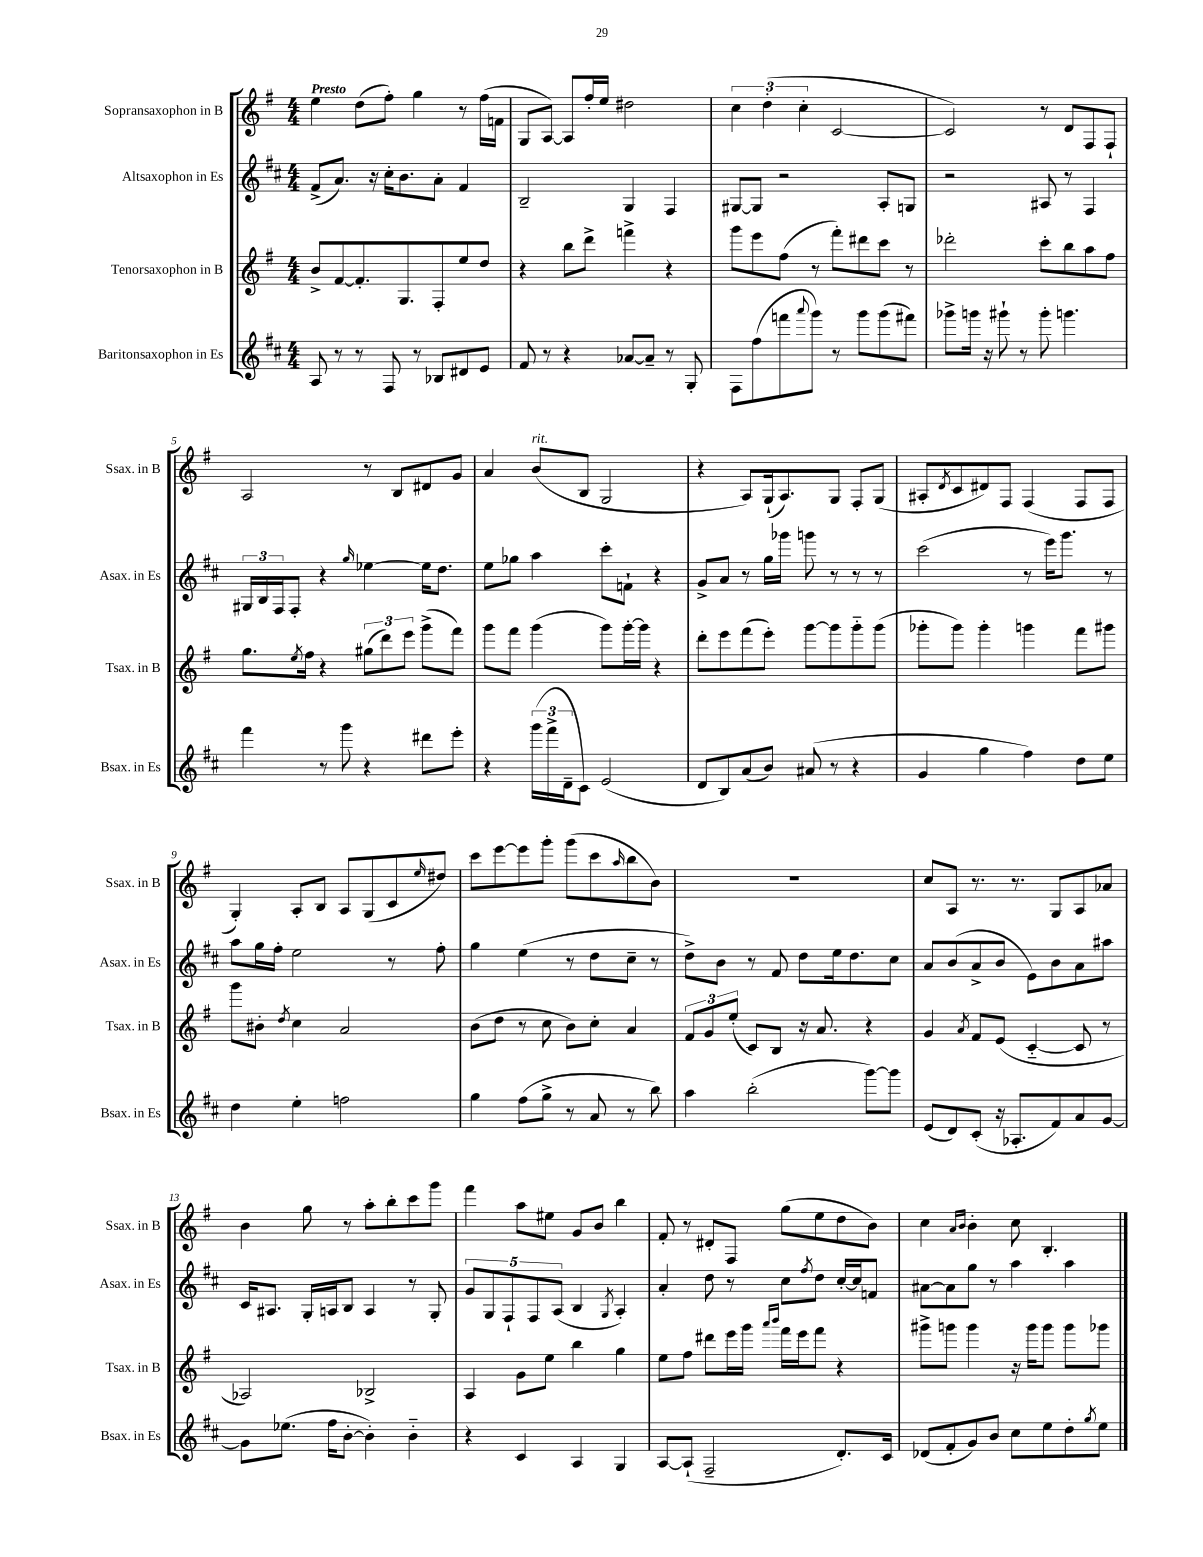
<<
\new StaffGroup <<
\new Staff = "s0" \with { instrumentName = "Sopransaxophon in B" shortInstrumentName = "Ssax. in B" } {
    \clef treble \key g \major \numericTimeSignature \time 4/4 \tempo "Presto"
    e''4 d''8( fis''8-.) g''4 r8 fis''16( f'16 |
    g8 a8~) a8 fis''16-. e''16 dis''2 |
    \tuplet 3/2 { c''4 d''4-.( c''4-. } c'2~ |
    c'2) r8 d'8 fis8 fis8-! |
    a2 r8 b8 dis'8 g'8 |
    a'4 b'8^\markup { \italic "rit." }( b8 g2 |
    r4 a8) g16-!( a8.) g8 fis8-. g8( |
    ais8-. \acciaccatura { d'8 } c'8 dis'8) fis8 fis4( fis8 fis8 |
    g4-.) a8-. b8 a8 g8( c'8 \grace { e''16 } dis''8) |
    c'''8 e'''8~ e'''8 g'''8-. g'''8( c'''8 \grace { a''16 } b''8 b'8) |
    R1 |
    c''8 a8 r8. r8. g8 a8 aes'8 |
    b'4 g''8 r8 a''8-. b''8-. c'''8 g'''8 |
    fis'''4 a''8 eis''8 g'8 b'8 b''4 |
    fis'8-. r8 dis'8-. fis8 g''8( e''8 d''8 b'8) |
    c''4 \grace { a'16 b'16 } b'4-. c''8 b4.-. \bar "|." |
}
\new Staff = "s1" \with { instrumentName = "Altsaxophon in Es" shortInstrumentName = "Asax. in Es" } {
    \clef treble \key d \major \numericTimeSignature \time 4/4
    fis'8->( a'8.) r16 cis''16-. b'8. a'8-. fis'4 |
    b2-- g4 fis4 |
    gis8~ gis8 r2 a8-. g8 |
    r2 ais8 r8 fis4 |
    \tuplet 3/2 { gis16 b16 fis16 } fis8-. r4 \grace { g''16 } ees''4~ ees''16 d''8. |
    e''8 ges''8 a''4 cis'''8-. f'8-! r4 |
    g'8-> a'8 r8 g''16 ges'''16 g'''8 r8 r8 r8 |
    cis'''2( r8 e'''16) g'''8. r8 |
    a''8 g''16 fis''16-. e''2 r8 fis''8-. |
    g''4 e''4( r8 d''8 cis''8-- r8 |
    d''8->) b'8 r8 fis'8 d''8 e''16 d''8. cis''8 |
    a'8 b'8( a'8-> b'8 e'8) b'8 a'8 ais''8 |
    cis'16 ais8. g16-. a16 b8 a4 r8 g8-. |
    \tuplet 5/4 { g'8 g8 fis8-! fis8 a8( } b4 \acciaccatura { g8 } a4-.) |
    a'4-. d''8 r8 cis''8 \acciaccatura { fis''8 } d''8 cis''16~-. cis''16 f'8 |
    ais'8~ ais'8 g''8 r8 a''4 a''4 \bar "|." |
}
\new Staff = "s2" \with { instrumentName = "Tenorsaxophon in B" shortInstrumentName = "Tsax. in B" } {
    \clef treble \key g \major \numericTimeSignature \time 4/4
    b'8-> fis'8~ fis'8.-. g8. fis8-. e''8 d''8 |
    r4 b''8 d'''8-> f'''4-> r4 |
    g'''8 e'''8 fis''8( r8 fis'''8-.) dis'''8 c'''8 r8 |
    des'''2-. c'''8-. b''8 a''8 fis''8 |
    g''8. \acciaccatura { e''8 } fis''16 r4 \tuplet 3/2 { gis''8( d'''8) e'''8 } g'''8->( fis'''8) |
    g'''8 fis'''8 g'''4( g'''8) g'''16~-. g'''16 r4 |
    d'''8-. e'''8 fis'''8( e'''8-.) g'''8~ g'''8 g'''8-_ g'''8( |
    ges'''8-. ges'''8) ges'''4-. g'''4 fis'''8 gis'''8 |
    g'''8 bis'8-. \acciaccatura { d''8 } c''4 a'2 |
    b'8( d''8 r8 c''8 b'8) c''8-. a'4 |
    \tuplet 3/2 { fis'8 g'8 e''8-.( } c'8) b8 r16 a'8. r4 |
    g'4 \acciaccatura { a'8 } fis'8 e'8( c'4~-_ c'8 r8 |
    aes2) bes2-> |
    a4 g'8 e''8 b''4 g''4 |
    e''8 fis''8 dis'''8 e'''16 g'''16 \grace { a'''16 b'''16 } fis'''16 e'''16 fis'''8 r4 |
    gis'''8-> g'''8 g'''4 r16 g'''16 g'''8 g'''8 ges'''8 \bar "|." |
}
\new Staff = "s3" \with { instrumentName = "Baritonsaxophon in Es" shortInstrumentName = "Bsax. in Es" } {
    \clef treble \key d \major \numericTimeSignature \time 4/4
    a8 r8 r8 fis8 r8 bes8 dis'8 e'8 |
    fis'8 r8 r4 aes'8~ aes'8-- r8 g8-. |
    fis8 fis''8( f'''8 \appoggiatura { a'''8 } g'''8) r8 g'''8 g'''8( fis'''8) |
    ges'''8-> g'''16 r16 gis'''8-! r8 gis'''8-. g'''4. |
    fis'''4 r8 g'''8 r4 dis'''8 e'''8-. |
    r4 \tuplet 3/2 { g'''16( fis'''16-> d'16-- } cis'8) e'2( |
    d'8 b8) a'8( b'8) ais'8( r8 r4 |
    g'4 g''4 fis''4) d''8 e''8 |
    d''4 e''4-. f''2 |
    g''4 fis''8( g''8-> r8 a'8 r8 b''8) |
    a''4 b''2-.( g'''8~) g'''8 |
    e'8( d'8) cis'8-.( r16 aes8.-. fis'8) a'8 g'8~ |
    g'8 ees''8.( fis''16 b'8~-. b'4-.) b'4-_ |
    r4 cis'4 a4 g4 |
    a8~ a8-!( fis2-- d'8.-.) cis'16 |
    des'8( fis'8-. g'8) b'8 cis''8 e''8 d''8-. \acciaccatura { g''8 } e''8 \bar "|." |
}
>>
>>
